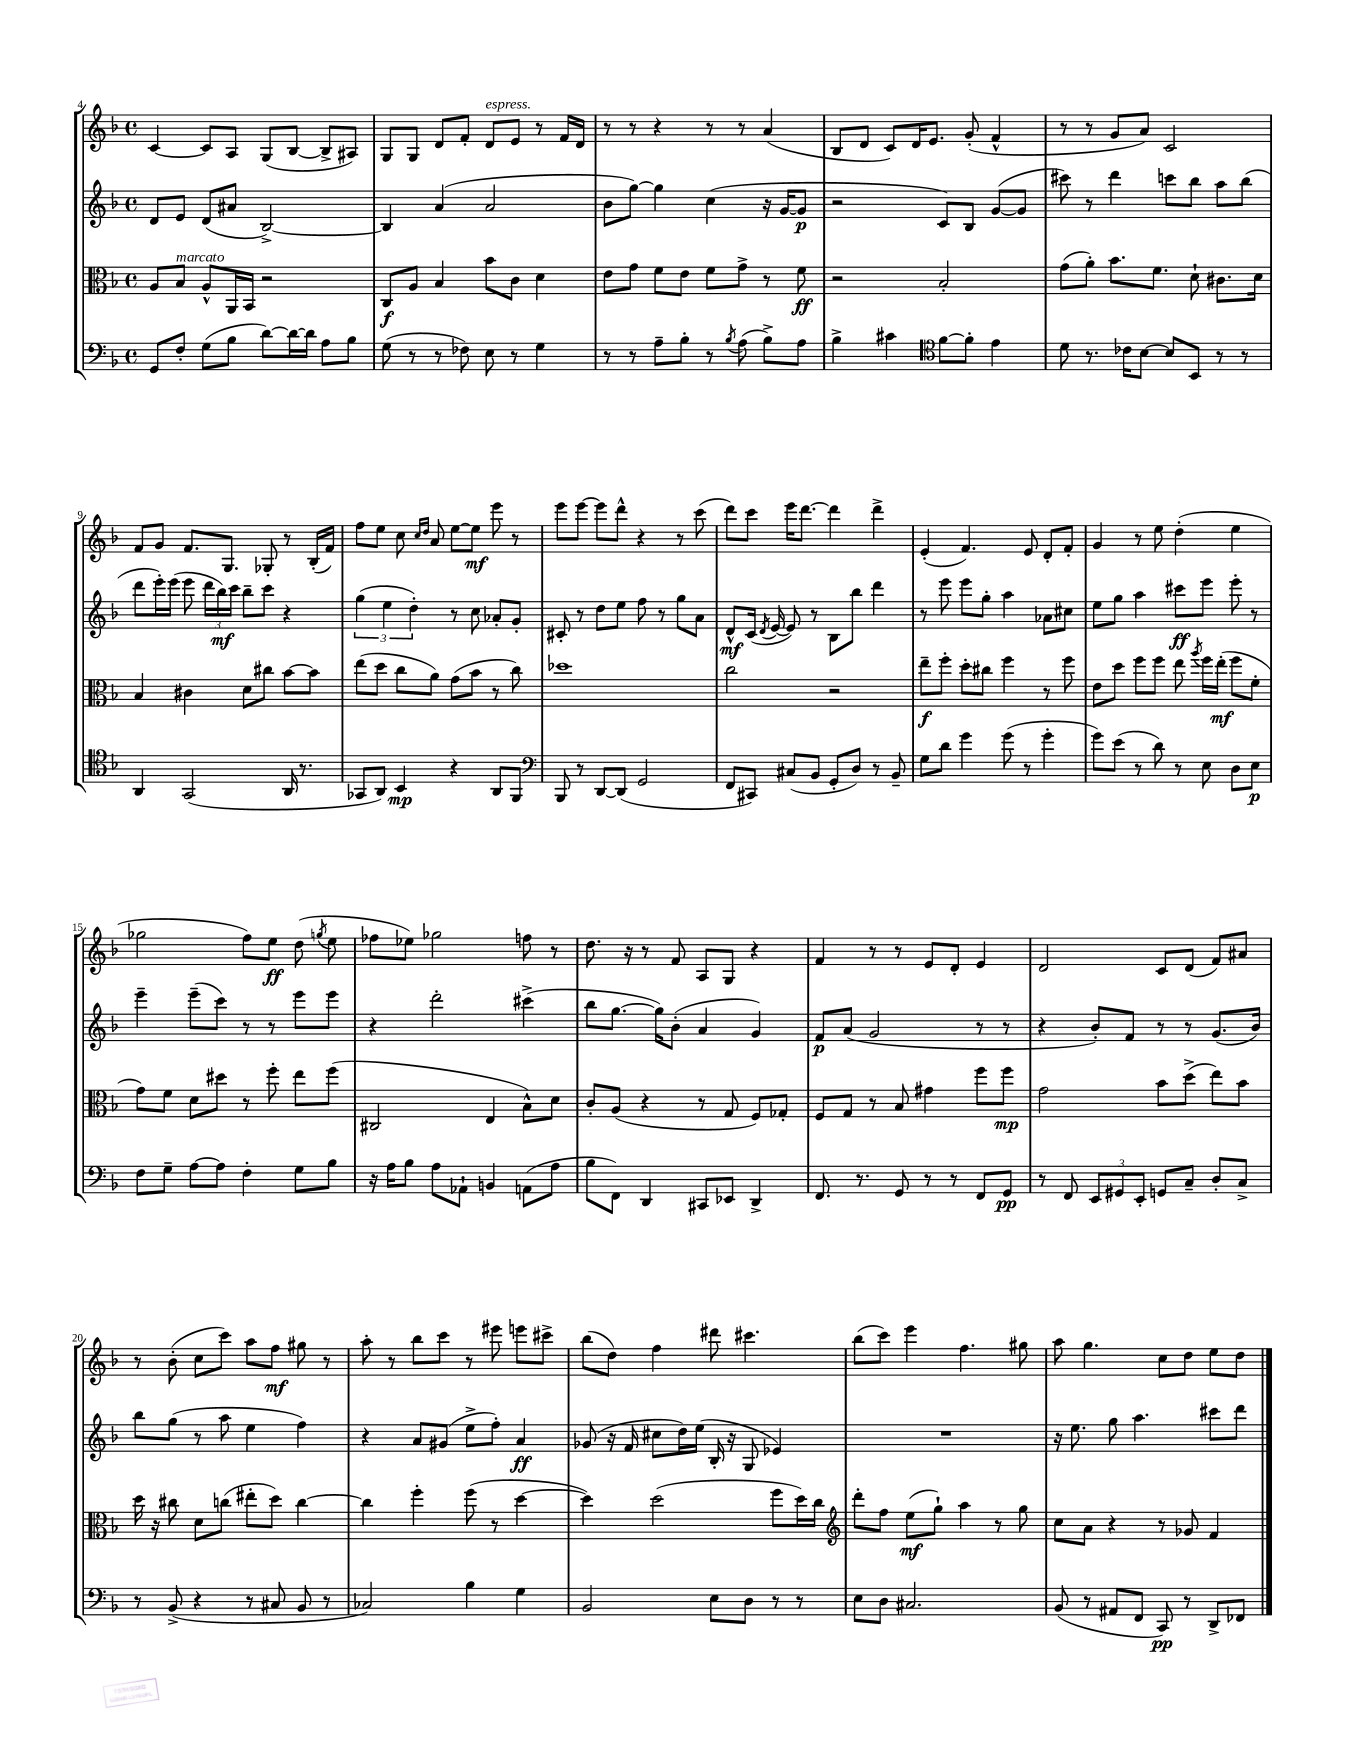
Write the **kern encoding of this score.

**kern	**kern	**kern	**kern
*staff4	*staff3	*staff2	*staff1
*clefF4	*clefC3	*clefG2	*clefG2
*k[b-]	*k[b-]	*k[b-]	*k[b-]
*M4/4	*M4/4	*M4/4	*M4/4
*met(c)	*met(c)	*met(c)	*met(c)
8GG	8A	8d	[4c
8F'	8B-	8e	.
(8G	8A^^	(8d	8c]
8B-	16AA	8a#	8A
.	16BB-	.	.
[8d)	2r	[2B-^)	(8G
16d_	.	.	[8B-
16d]	.	.	.
8A	.	.	8B-^]
8B-	.	.	8A#)
=	=	=	=
(8G	8C	4B-]	8G
8r	8A	.	8G
8r	4B-	(4a	8d
8F-)	.	.	8f'
8E	8b-	2a	8d
8r	8c	.	8e
4G	4d	.	8r
.	.	.	16f
.	.	.	16d
=	=	=	=
8r	8e	8b-	8r
8r	8g	[8gg)	8r
8A~	8f	4gg]	4r
8B-'	8e	.	.
8r	8f	(4cc	8r
8qB-	.	.	.
(8A	8g^	.	8r
8B-^)	8r	16r	(4a
.	.	[16g	.
8A	8f	8g]	.
=	=	=	=
4B-^	2r	2r	8B-
.	.	.	8d
4c#	.	.	8c)
.	.	.	16d
.	.	.	8.e
*clefC4	*	*	*
[8f	2B-'	8c)	.
8f']	.	8B-	(8g'
4e	.	([8g	4f^^
.	.	8g]	.
=	=	=	=
8d	(8g	8ccc#)	8r
8.r	8a')	8r	8r
.	8.b-	4ddd	8g
16c-	.	.	.
[8B-	.	.	8a)
.	8.f	.	.
8B-]	.	8ccc	2c
8BB-	8d`	8bb-	.
8r	8.c#	8aa	.
8r	.	(8bb-	.
.	16d	.	.
=	=	=	=
4AA	4B-	8ddd	8f
.	.	16eee')	8g
.	.	(16eee	.
(2GG	4c#	8eee	8.f
.	.	24ddd	.
.	.	24bb-)	.
.	.	.	8.G
.	.	24ccc	.
.	8d	8bb-~	.
.	8cc#	8ccc	8G-'
16AA	[8b-	4r	8r
8.r	.	.	.
.	8b-]	.	(16B-'
.	.	.	16f)
=	=	=	=
8GG-	(8ee	(6gg	8ff
8AA)	8dd	.	8ee
.	.	6ee	.
4BB-	8cc	.	8cc
.	.	6dd')	.
.	.	.	16qqcc
.	.	.	16qqdd
.	8a)	.	8a
4r	(8g	8r	[8ee
.	8b-	8cc	8ee]
8AA	8r	8a-'	8eee
8FF	8cc)	8g'	8r
=	=	=	=
*clefF4	*	*	*
8BBB-	1dd-	8c#'	8eee
8r	.	8r	[8eee
[8DD	.	8dd	8eee]
(8DD]	.	8ee	8ddd^^
2GG	.	8ff	4r
.	.	8r	.
.	.	8gg	8r
.	.	8a	(8ccc
=	=	=	=
8FF	2cc	8d^^	8ddd)
8CC#)	.	(16c	8ccc
.	.	8qd	.
.	.	[16e	.
(8C#	.	8e])	16eee
.	.	.	[8.ddd
8BB-	.	8r	.
8GG'	2r	8B-	4ddd]
8D)	.	8bb-	.
8r	.	4ddd	4ddd^
8BB-~	.	.	.
=	=	=	=
8G	8ee~	8r	(4e'
8d	8ff'	8eee	.
4g	8dd'	8eee	4.f)
.	8cc#	8gg'	.
(8g	4ff	4aa	.
8r	.	.	8e
4g'	8r	8a-	8d'
.	8ff	8cc#	8f'
=	=	=	=
8g)	8e	8ee	4g
(8e	8dd	8gg	.
8r	8ff	4aa	8r
8d)	8ff	.	8ee
8r	8ee	8ccc#	(4dd'
.	8qaa	.	.
8E	16ff	8eee	.
.	(16ee'	.	.
8D	8ff	8eee'	4ee
8E	8f'	8r	.
=	=	=	=
8F	8g)	4eee~	2gg-
8G~	8f	.	.
[8A	8d	(8eee~	.
8A]	8dd#	8ccc)	.
4F'	8r	8r	8ff)
.	8ff'	8r	8ee
8G	8ee	8eee	(8dd
.	.	.	8qgg
8B-	(8ff	8eee	8ee
=	=	=	=
16r	2C#	4r	8ff-
16A	.	.	.
8B-	.	.	8ee-)
8A	.	2ddd'	2gg-
8AA-`	.	.	.
4BB	4E	.	.
(8AA	8B-^^)	(4ccc#^	8ff
8A	8d	.	8r
=	=	=	=
8B-	8c'	8bb-	8.dd
8FF)	(8A	[8.gg	.
.	.	.	16r
4DD	4r	.	8r
.	.	16gg])	.
.	.	(8b-'	8f
8CC#	8r	4a	8A
8EE-	8G	.	8G
4DD^	8F)	4g)	4r
.	8G-'	.	.
=	=	=	=
8.FF	8F	8f	4f
.	8G	(8a	.
8.r	.	.	.
.	8r	2g	8r
8GG	8B-	.	8r
8r	4g#	.	8e
8r	.	.	8d'
8FF	8ff	8r	4e
8GG	8ff	8r	.
=	=	=	=
8r	2g	4r	2d
8FF	.	.	.
12EE	.	8b-')	.
12GG#	.	.	.
.	.	8f	.
12EE'	.	.	.
8GG	8b-	8r	8c
8C~	(8dd^	8r	(8d
8D'	8ee)	(8.g	8f)
8C^	8b-	.	8a#
.	.	16b-)	.
=	=	=	=
8r	16dd	8bb-	8r
.	16r	.	.
(8BB-^	8cc#	(8gg	(8b-'
4r	8d	8r	8cc
.	(8cc	8aa	8ccc)
8r	8ee#'	4ee	8aa
8C#	8dd)	.	8ff
8BB-	[4cc	4ff)	8gg#
8r	.	.	8r
=	=	=	=
2C-)	4cc]	4r	8aa'
.	.	.	8r
.	4ff'	8a	8bb-
.	.	(8g#	8ccc
4B-	(8ff	8ee^	8r
.	8r	8ff')	8eee#
4G	[4dd	4a	8eee
.	.	.	8ccc#^
=	=	=	=
2BB-	4dd])	(8g-	(8bb-
.	.	16r	8dd)
.	.	16f	.
.	(2dd	8cc#	4ff
.	.	16dd)	.
.	.	(16ee	.
8E	.	16B-'	8ddd#
.	.	16r	.
8D	.	8G	4.ccc#
8r	8ff	4e-)	.
8r	16dd)	.	.
.	16cc	.	.
=	=	=	=
*	*clefG2	*	*
8E	8ddd'	1r	(8bb-
8D	8ff	.	8ccc)
2.C#	(8ee	.	4eee
.	8gg`)	.	.
.	4aa	.	4.ff
.	8r	.	.
.	8gg	.	8gg#
=	=	=	=
(8BB-	8cc	16r	8aa
.	.	8.ee	.
8r	8a	.	4.gg
8AA#	4r	8gg	.
8FF	.	4.aa	.
8CC)	8r	.	8cc
8r	8g-	.	8dd
8DD^	4f	8ccc#	8ee
8FF-	.	8ddd	8dd
==	==	==	==
*-	*-	*-	*-
